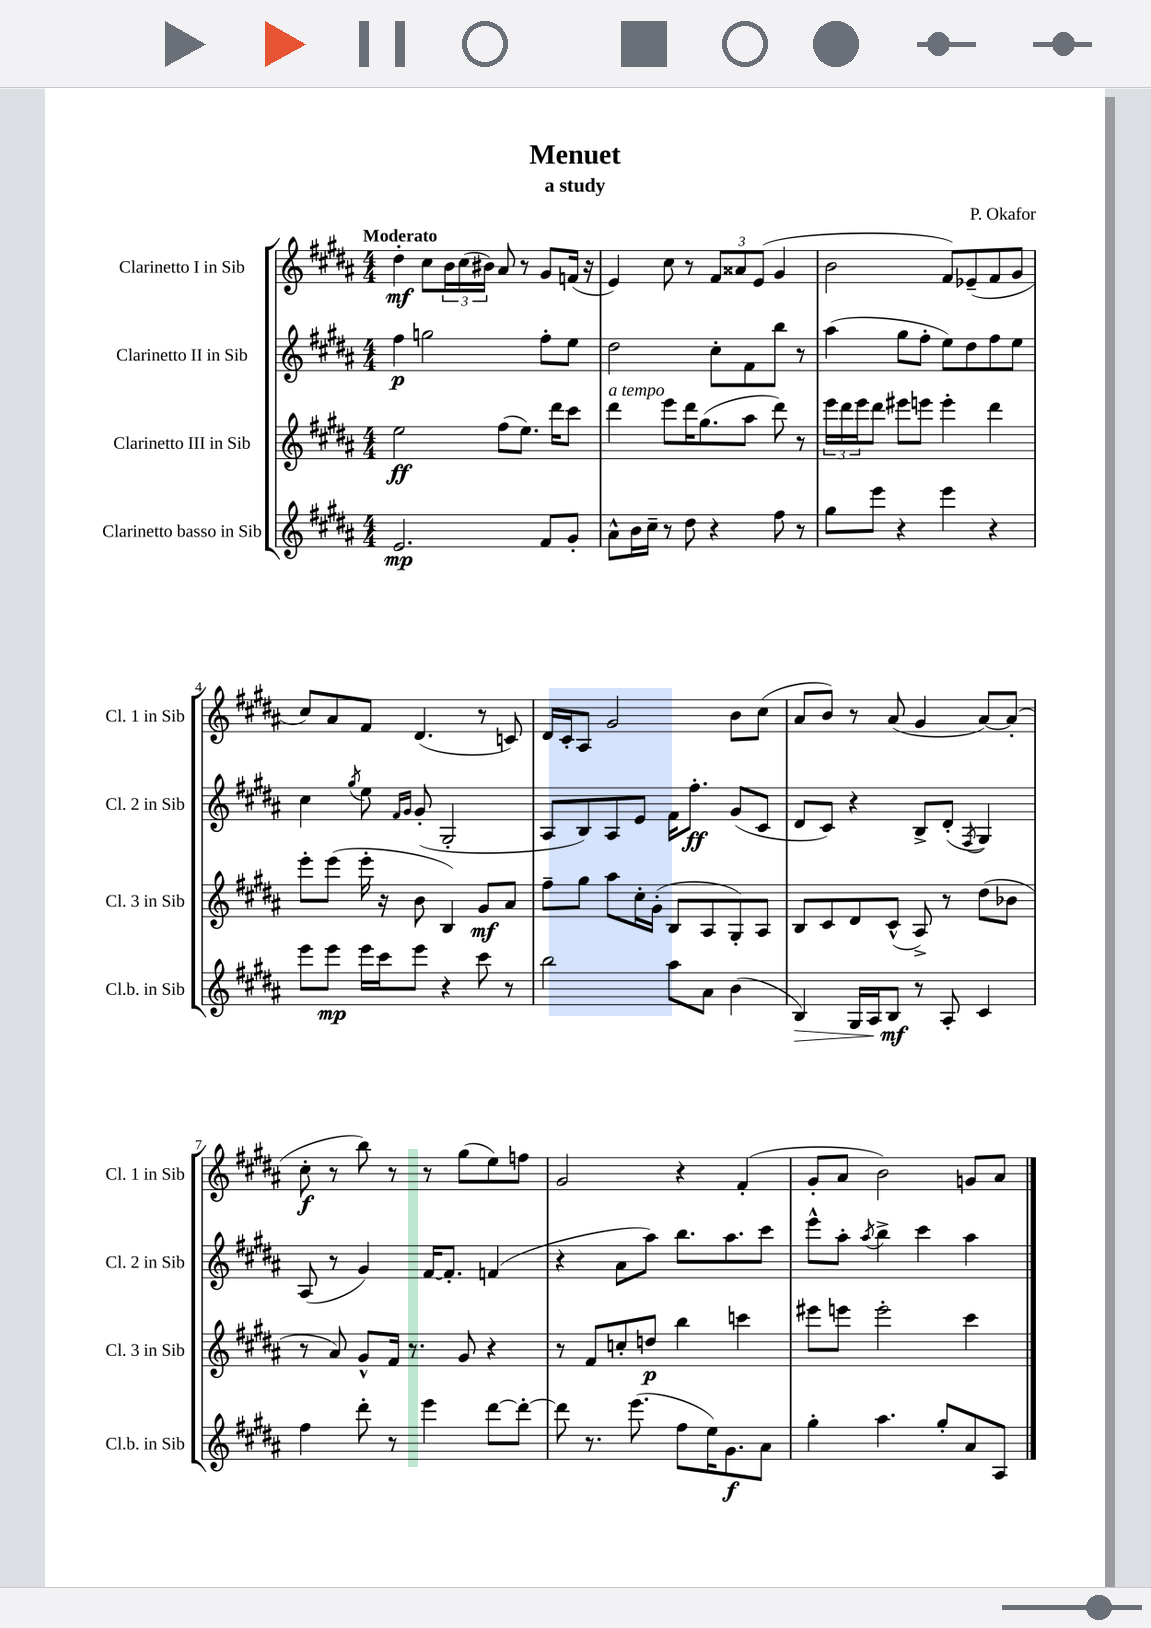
\header { title = "Menuet" composer = "P. Okafor" subtitle = "a study" }
<<
\new StaffGroup <<
\new Staff = "s0" \with { instrumentName = "Clarinetto I in Sib" shortInstrumentName = "Cl. 1 in Sib" } {
    \clef treble \key b \major \numericTimeSignature \time 4/4 \tempo "Moderato"
    dis''4-.\mf cis''8 \tuplet 3/2 { b'16 cis''16( bis'16) } ais'8 r8 gis'8 f'16( r16 |
    e'4) cis''8 r8 \tuplet 3/2 { fis'8 aisis'8 e'8( } gis'4 |
    b'2 fis'8) ees'8--( fis'8 gis'8 |
    cis''8) ais'8 fis'8 dis'4.( r8 c'8) |
    dis'16 cis'16-. ais8 gis'2 b'8 cis''8( |
    ais'8 b'8) r8 ais'8( gis'4 ais'8~) ais'8-.( |
    cis''8-.\f r8 b''8) r8 r8 gis''8( e''8) f''8 |
    gis'2 r4 fis'4-.( |
    gis'8-. ais'8 b'2) g'8 ais'8 \bar "|." |
}
\new Staff = "s1" \with { instrumentName = "Clarinetto II in Sib" shortInstrumentName = "Cl. 2 in Sib" } {
    \clef treble \key b \major \numericTimeSignature \time 4/4
    fis''4\p g''2 fis''8-. e''8 |
    dis''2 cis''8-. fis'8 b''8 r8 |
    ais''4( gis''8 fis''8-. e''8) dis''8 fis''8 e''8 |
    cis''4 \acciaccatura { gis''8 } e''8 \grace { fis'16 gis'16 } gis'8-.( gis2-. |
    ais8 b8) ais8 e'8 fis'16 fis''8.-.\ff gis'8( cis'8 |
    dis'8 cis'8) r4 b8-> dis'8-.( \acciaccatura { fis8 } gis4) |
    ais8( r8 gis'4) fis'16~ fis'8.-. f'4( |
    r4 ais'8 ais''8) b''8. ais''8. cis'''8 |
    e'''8-^ ais''8-. \acciaccatura { ais''8 } b''4-> cis'''4 ais''4 \bar "|." |
}
\new Staff = "s2" \with { instrumentName = "Clarinetto III in Sib" shortInstrumentName = "Cl. 3 in Sib" } {
    \clef treble \key b \major \numericTimeSignature \time 4/4
    e''2\ff fis''8( e''8.) dis'''16 cis'''8 |
    dis'''4^\markup { \italic "a tempo" } e'''8 dis'''16 gis''8.( ais''8 dis'''8) r8 |
    \tuplet 3/2 { e'''16 dis'''16 e'''16 } dis'''8 eis'''8 e'''8 e'''4-. dis'''4 |
    e'''8-. e'''8( e'''16-. r16 b'8 b4) gis'8\mf ais'8 |
    fis''8-- gis''8 ais''8 cis''16-. gis'16-.( b8 ais8 gis8-.) ais8 |
    b8 cis'8 dis'8 cis'8-^( ais8->) r8 dis''8( bes'8 |
    r8 ais'8) gis'8-^ fis'16 r8. gis'8 r4 |
    r8 fis'8 c''8-. d''8\p b''4 c'''4 |
    eis'''8 e'''8 e'''2-. cis'''4 \bar "|." |
}
\new Staff = "s3" \with { instrumentName = "Clarinetto basso in Sib" shortInstrumentName = "Cl.b. in Sib" } {
    \clef treble \key b \major \numericTimeSignature \time 4/4
    e'2.\mp fis'8 gis'8-. |
    ais'8-^ b'16 cis''16-- r8 dis''8 r4 fis''8 r8 |
    gis''8 e'''8 r4 e'''4 r4 |
    e'''8 e'''8\mp e'''16 cis'''16 e'''8 r4 cis'''8 r8 |
    b''2 ais''8 ais'8 b'4( |
    b4\>) gis16 ais16 b8\mf\! r8 ais8-. cis'4 |
    fis''4 dis'''8-. r8 e'''4 dis'''8~ dis'''8~-. |
    dis'''8 r8. e'''8.( fis''8 e''16) gis'8.\f ais'8 |
    gis''4-. ais''4. gis''8-. ais'8 ais8 \bar "|." |
}
>>
>>
